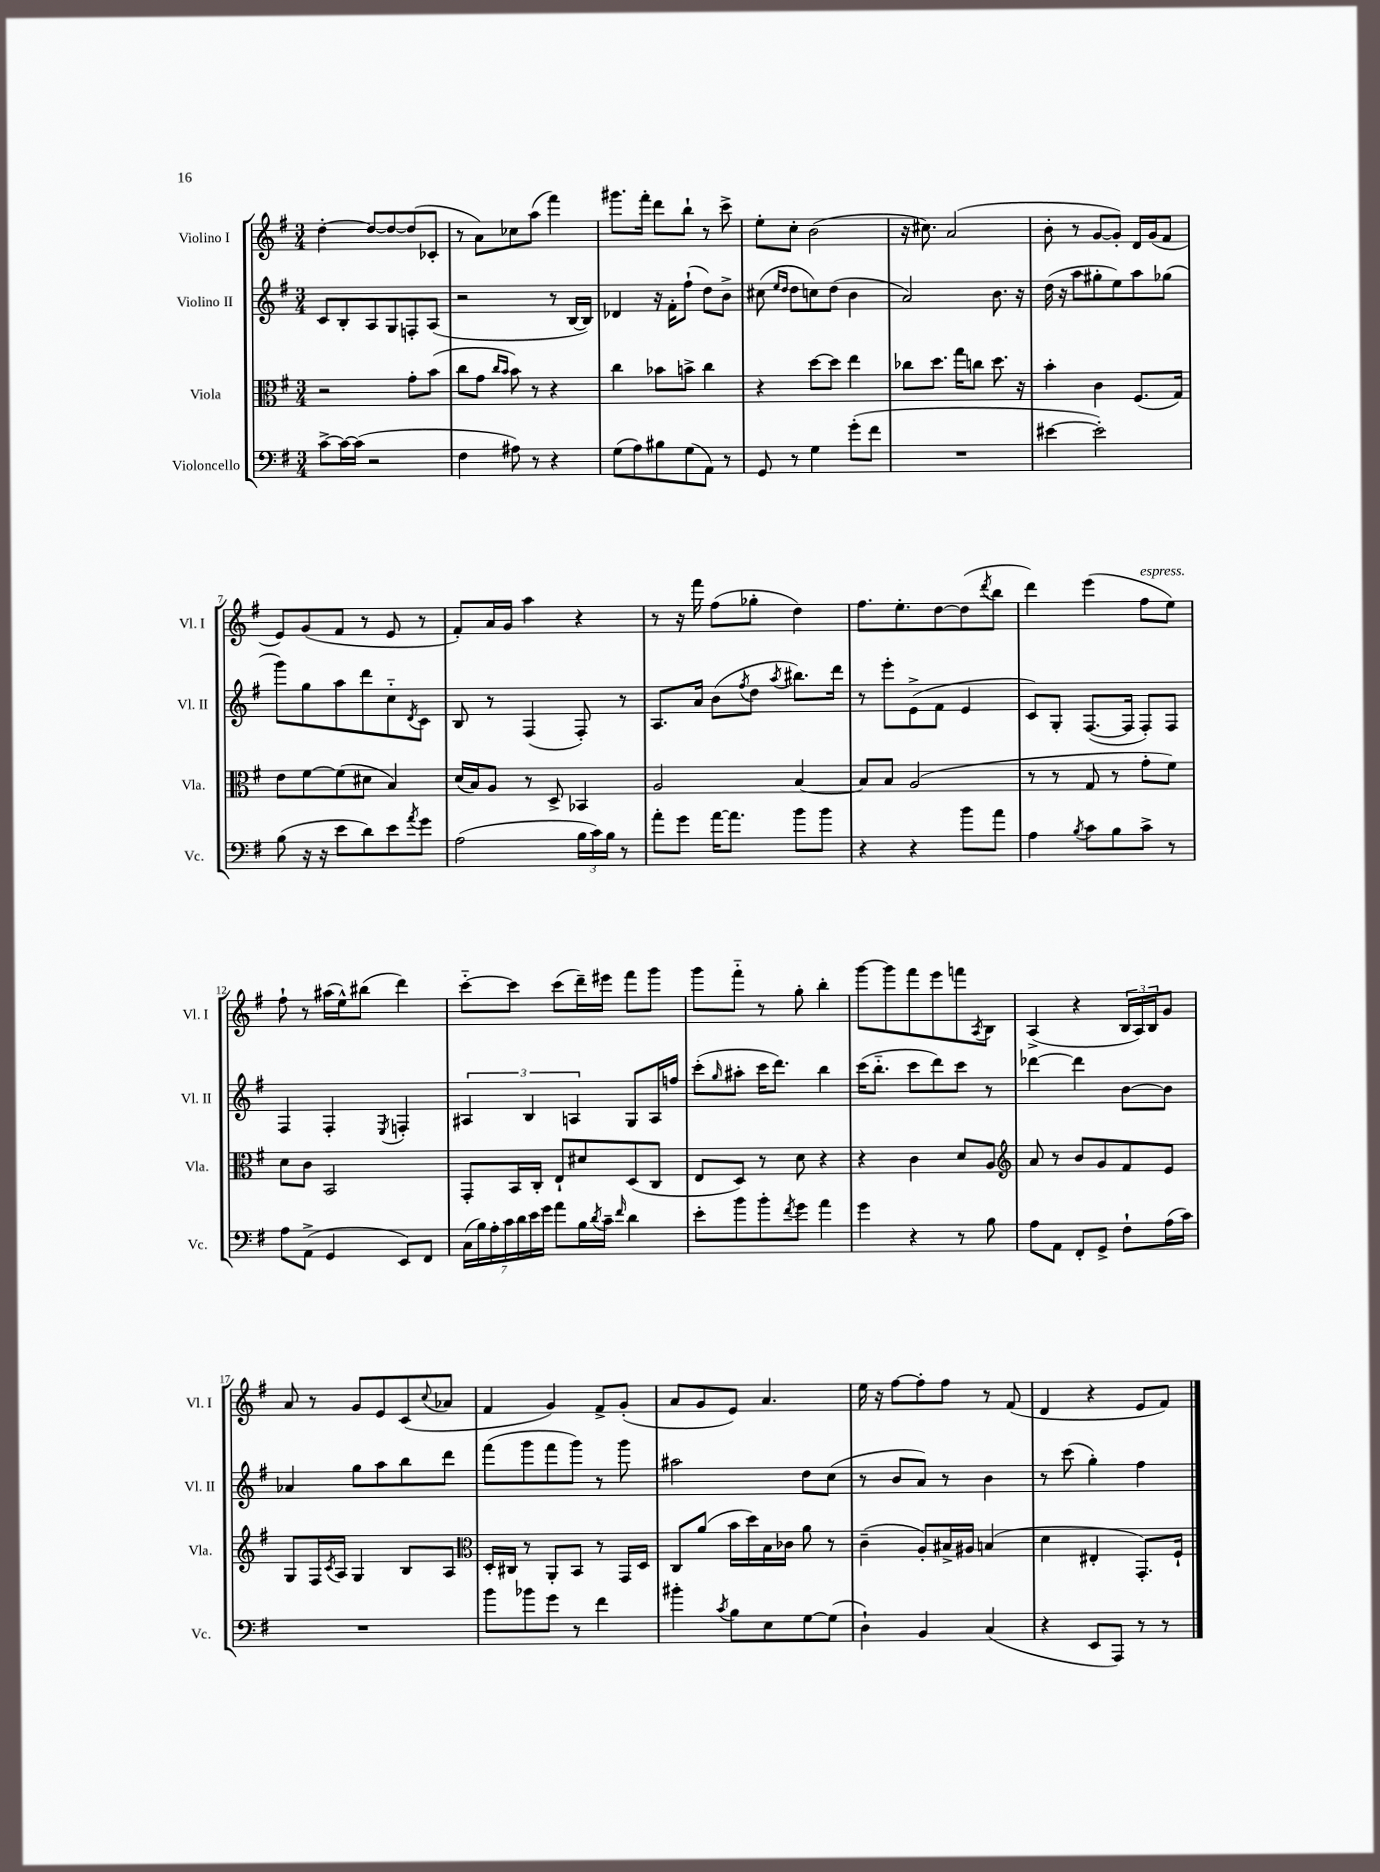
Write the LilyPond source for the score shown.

<<
\new StaffGroup <<
\new Staff = "s0" \with { instrumentName = "Violino I" shortInstrumentName = "Vl. I" } {
    \clef treble \key g \major \numericTimeSignature \time 3/4
    d''4~-. d''8~ d''8~ d''8( ces'8-. |
    r8 a'8) ces''8 a''8( fis'''4) |
    gis'''8. fis'''16-. d'''8 b''8-! r8 c'''8-> |
    e''8-. c''8-. b'2( |
    r16 cis''8.) a'2( |
    b'8-. r8 g'8~ g'8-.) d'16 g'16( fis'8 |
    e'8) g'8( fis'8 r8 e'8 r8 |
    fis'8-.) a'16 g'16 a''4 r4 |
    r8 r16 fis'''16 fis''8( ges''8-. d''4) |
    fis''8. e''8.-. d''8~ d''8( \acciaccatura { d'''8 } b''8 |
    d'''4) e'''4( fis''8^\markup { \italic "espress." } e''8) |
    fis''8-! r8 ais''16( e''16-^) bis''8( d'''4) |
    c'''8~-_ c'''8 c'''8( d'''16--) eis'''16 fis'''8 g'''8 |
    g'''8 fis'''8-_ r8 g''8-. b''4-. |
    g'''8~ g'''8 fis'''8 e'''8 f'''8 \acciaccatura { a8 } b8 |
    a4->( r4 \tuplet 3/2 { b16 a16) b16 } g'8 |
    a'8 r8 g'8 e'8 c'8( \appoggiatura { c''8 } aes'8 |
    fis'4 g'4) fis'8-> g'8-.( |
    a'8 g'8 e'8) a'4. |
    e''16 r16 fis''8~ fis''8-. fis''8 r8 fis'8( |
    d'4 r4 e'8 fis'8) \bar "|." |
}
\new Staff = "s1" \with { instrumentName = "Violino II" shortInstrumentName = "Vl. II" } {
    \clef treble \key g \major \numericTimeSignature \time 3/4
    c'8 b8-. a8 g8 f8-. a8( |
    r2 r8 b16~ b16) |
    des'4 r16 fis'16-. fis''8-!( d''8) b'8-> |
    cis''8( \grace { e''16 d''16 } d''8 c''8) d''8( b'4 |
    a'2) b'8. r16 |
    d''16( r16 a''8 gis''8-. e''8) a''8 ges''8( |
    g'''8) g''8 a''8 d'''8 c''8-_ \acciaccatura { d'8 } c'8 |
    b8 r8 fis4( fis8-.) r8 |
    a8. a'16 b'8( \acciaccatura { fis''8 } d''8 \acciaccatura { a''8 } bis''8.) d'''16 |
    r8 e'''8-. e'8->( fis'8 e'4 |
    c'8) g8-. fis8.~( fis16 fis8-.) fis8 |
    fis4 fis4-. \acciaccatura { e8 } f4-. |
    \tuplet 3/2 { ais4 b4 a4 } g8 a16 f''16 |
    c'''8-.( \grace { g''16 } ais''8-. c'''16 d'''8.) b''4 |
    c'''16( b''8.-_ c'''8 d'''8) c'''8 r8 |
    des'''4~ des'''4 b'8~ b'8 |
    aes'4 g''8 a''8 b''8 d'''8 |
    fis'''8( g'''8 fis'''8 g'''8) r8 g'''8 |
    ais''2 d''8 c''8( |
    r8 b'8 a'8) r8 b'4 |
    r8 c'''8( g''4-.) fis''4 \bar "|." |
}
\new Staff = "s2" \with { instrumentName = "Viola" shortInstrumentName = "Vla." } {
    \clef alto \key g \major \numericTimeSignature \time 3/4
    r2 g'8-. b'8( |
    c''8 g'8 \grace { c''16 b'16 } b'8) r8 r4 |
    c''4 bes'8 b'8-> c''4 |
    r4 d''8~ d''8 e''4 |
    ces''8 d''8. g''16 c''8 d''8. r16 |
    b'4-. c'4 fis8.( g16) |
    e'8 fis'8~ fis'8( dis'8 b4) |
    d'16( b16) a8 r8 d8-> bes,4 |
    a2 b4~ |
    b8 b8 a2( |
    r8 r8 g8 r8 g'8-. fis'8) |
    d'8 c'8 b,2 |
    g,8-. b,16 c16-. e8-! dis'8 d8( c8 |
    e8 d8) r8 d'8 r4 |
    r4 c'4 d'8 a8 |
    \clef treble a'8 r8 b'8 g'8 fis'8 e'8 |
    g8 fis16 \acciaccatura { c'8 } a16 g4 b8 a8 |
    \clef alto d16-. cis16 r8 a,8-. b,8 r8 g,16 d16 |
    c8 a'8( b'16 d''16) b16 ces'16 a'8 r8 |
    c'4--( a8-.) bis16-> ais16 b4( |
    d'4 eis4-. g,8.-.) fis16-! \bar "|." |
}
\new Staff = "s3" \with { instrumentName = "Violoncello" shortInstrumentName = "Vc." } {
    \clef bass \key g \major \numericTimeSignature \time 3/4
    c'8~-> c'16~ c'16( r2 |
    fis4 ais8) r8 r4 |
    g8( a8) bis8 g8( a,8) r8 |
    g,8 r8 g4 g'8-.( fis'8 |
    R2. |
    eis'4~ eis'2-.) |
    b8( r16 r16 e'8 d'8) e'8 \acciaccatura { a'8 } g'8 |
    a2( \tuplet 3/2 { b16 c'16) b16 } r8 |
    a'8-. g'8 a'16~ a'8. b'8 b'8 |
    r4 r4 b'8 a'8 |
    a4 \acciaccatura { b8 } c'8 b8 c'8-> r8 |
    a8 a,8->( g,4 e,8) fis,8 |
    \tuplet 7/4 { c16( b16) a16-. c'16 d'16 e'16 g'16 } a'8 b16 \acciaccatura { d'8 } c'16-- \grace { fis'16 } d'4 |
    e'8-. b'8 b'8-. \acciaccatura { fis'8 } g'8 a'4 |
    g'4 r4 r8 b8 |
    a8 a,8 fis,8-. g,8-> fis8-! a16( c'16) |
    R2. |
    b'8 bes'8 g'8 r8 fis'4 |
    bis'4-. \acciaccatura { c'8 } b8 e8 g8~ g8( |
    d4-!) b,4 c4( |
    r4 e,8 a,,8) r8 r8 \bar "|." |
}
>>
>>
